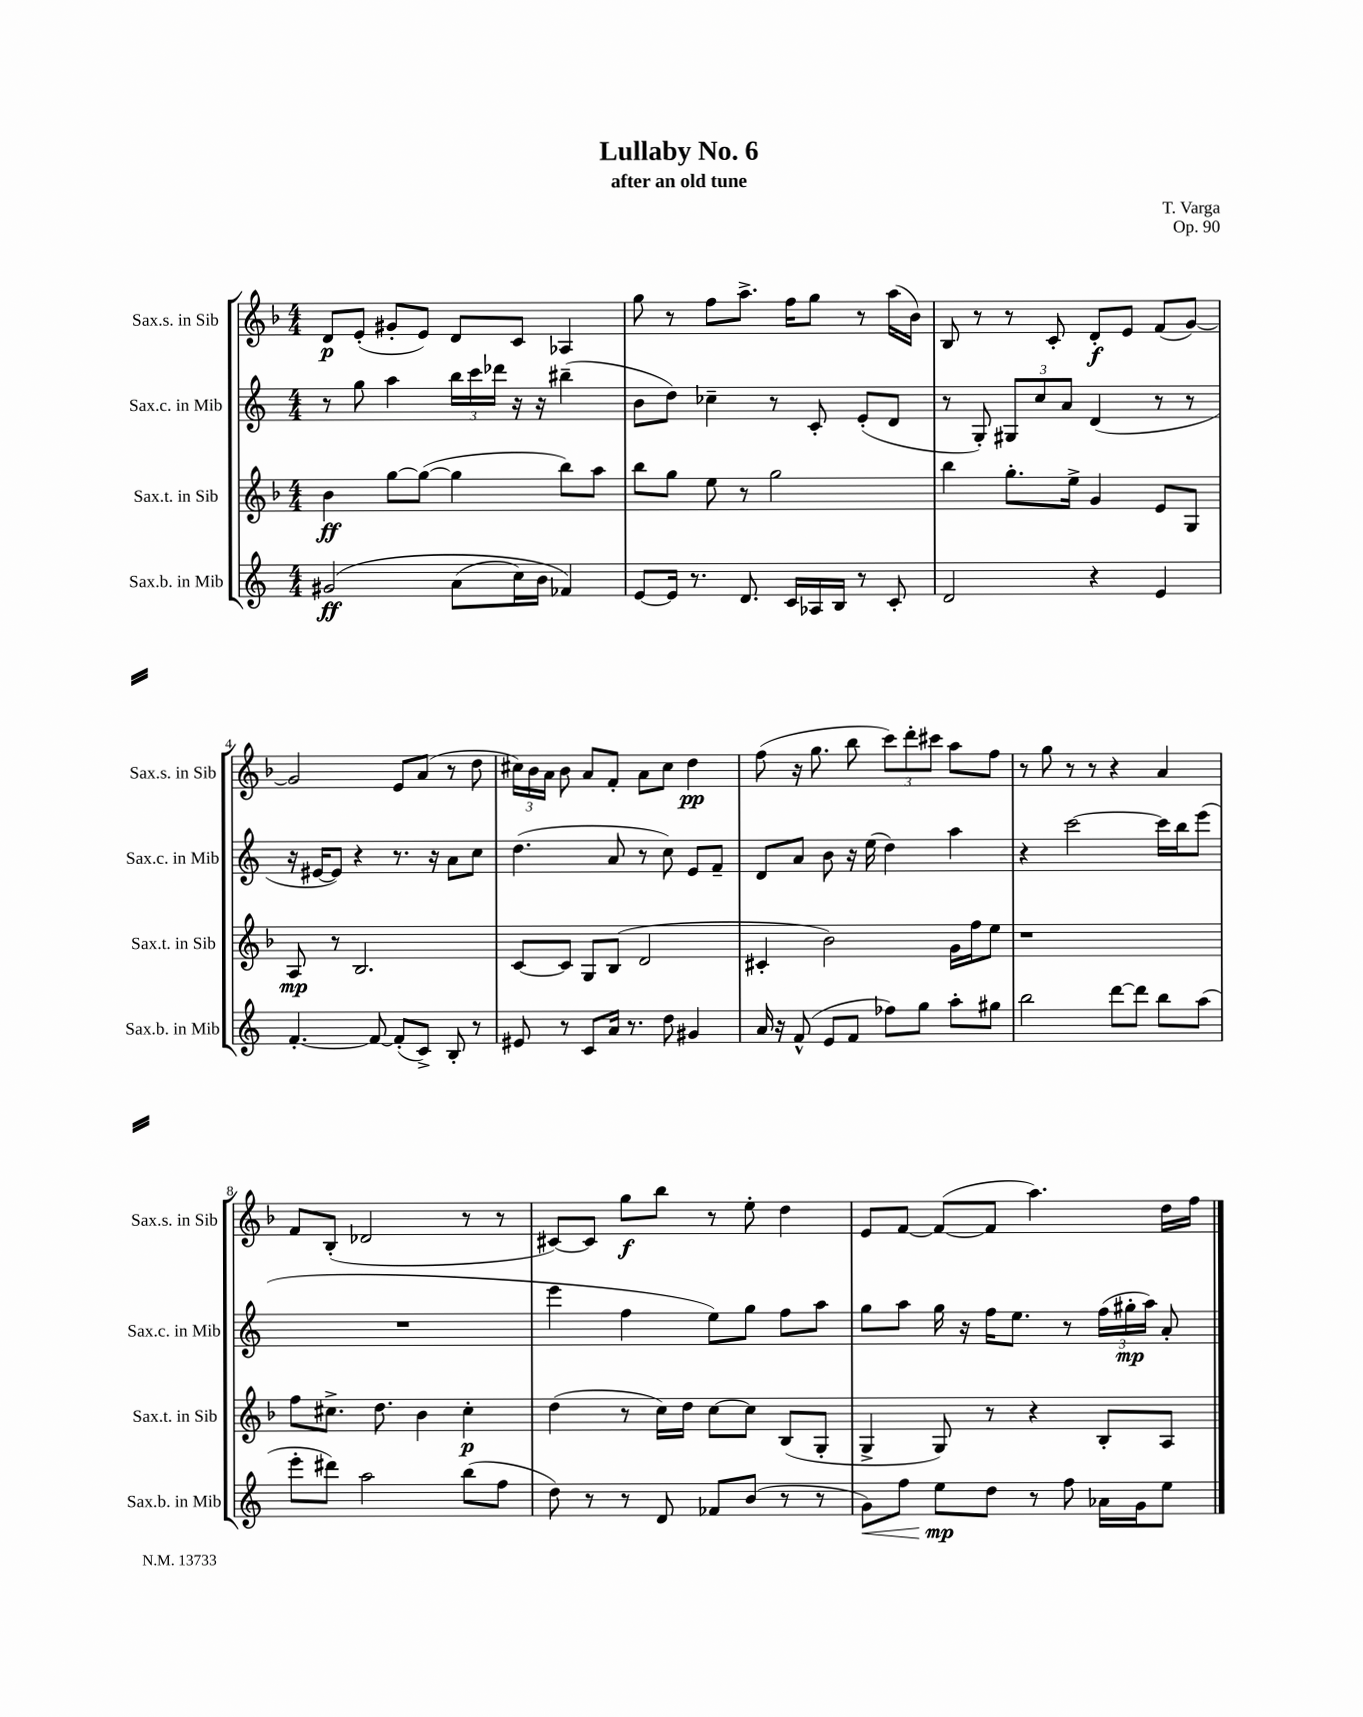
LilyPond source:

\header { title = "Lullaby No. 6" composer = "T. Varga" subtitle = "after an old tune" opus = "Op. 90" }
<<
\new StaffGroup <<
\new Staff = "s0" \with { instrumentName = "Sax.s. in Sib" shortInstrumentName = "Sax.s. in Sib" } {
    \clef treble \key f \major \numericTimeSignature \time 4/4
    \autoBeamOff d'8[\p e'8]-.( gis'8[-. e'8]) d'8[ c'8] aes4 |
    g''8 r8 f''8[ a''8.]-> f''16[ g''8] r8 a''16[( bes'16]) |
    bes8 r8 r8 c'8-. d'8[-.\f e'8] f'8[( g'8]~) |
    g'2 e'8[ a'8]( r8 d''8 |
    \tuplet 3/2 { cis''16[) bes'16 a'16] } bes'8 a'8[ f'8]-. a'8[ cis''8] d''4\pp |
    f''8( r16 g''8. bes''8 \tuplet 3/2 { c'''8[) d'''8-. cis'''8] } a''8[ f''8] |
    r8 g''8 r8 r8 r4 a'4 |
    f'8[ bes8]-.( des'2 r8 r8 |
    cis'8[~) cis'8] g''8[\f bes''8] r8 e''8-. d''4 |
    e'8[ f'8]~ f'8[~( f'8] a''4.) d''16[ f''16] \bar "|." |
}
\new Staff = "s1" \with { instrumentName = "Sax.c. in Mib" shortInstrumentName = "Sax.c. in Mib" } {
    \clef treble \key c \major \numericTimeSignature \time 4/4
    \autoBeamOff r8 g''8 a''4 \tuplet 3/2 { b''16[ c'''16 des'''16] } r16 r16 bis''4--( |
    b'8[ d''8]) ces''4-- r8 c'8-. e'8[-.( d'8] |
    r8 g8-.) \tuplet 3/2 { gis8[ c''8 a'8] } d'4( r8 r8 |
    r16 eis'16[~ eis'8]) r4 r8. r16 a'8[ c''8] |
    d''4.( a'8 r8 c''8) e'8[ f'8]-- |
    d'8[ a'8] b'8 r16 e''16( d''4) a''4 |
    r4 c'''2~ c'''16[ b''16 e'''8]( |
    R1 |
    e'''4 f''4 e''8[) g''8] f''8[ a''8] |
    g''8[ a''8] g''16 r16 f''16[ e''8.] r8 \tuplet 3/2 { f''16[( gis''16-.\mp a''16]) } a'8-. \bar "|." |
}
\new Staff = "s2" \with { instrumentName = "Sax.t. in Sib" shortInstrumentName = "Sax.t. in Sib" } {
    \clef treble \key f \major \numericTimeSignature \time 4/4
    \autoBeamOff bes'4\ff g''8[~ g''8]~( g''4 bes''8[) a''8] |
    bes''8[ g''8] e''8 r8 g''2 |
    bes''4 g''8.[-. e''16]-> g'4 e'8[ g8] |
    a8\mp r8 bes2. |
    c'8[~ c'8] g8[ bes8]( d'2 |
    cis'4-. bes'2) g'16[ f''16 e''8] |
    r1 |
    f''8[ cis''8.]-> d''8. bes'4 cis''4-.\p |
    d''4( r8 c''16[) d''16] c''8[~ c''8] bes8[( g8]-. |
    g4-> g8) r8 r4 bes8[-. a8] \bar "|." |
}
\new Staff = "s3" \with { instrumentName = "Sax.b. in Mib" shortInstrumentName = "Sax.b. in Mib" } {
    \clef treble \key c \major \numericTimeSignature \time 4/4
    \autoBeamOff gis'2\ff\( a'8[( c''16) b'16] fes'4\) |
    e'8[~ e'16] r8. d'8. c'16[ aes16 b16] r8 c'8-. |
    d'2 r4 e'4 |
    f'4.~-. f'8~ f'8[-.( c'8]->) b8-. r8 |
    eis'8 r8 c'8[ a'16] r8. d''8 gis'4 |
    a'16 r16 f'8-^( e'8[ f'8] fes''8[) g''8] a''8[-. gis''8] |
    b''2 d'''8[~ d'''8] b''8[ a''8]( |
    e'''8[-. dis'''8]) a''2 b''8[( f''8] |
    d''8) r8 r8 d'8 fes'8[ b'8]( r8 r8 |
    g'8[\<) f''8] e''8[\mp\! d''8] r8 f''8 aes'16[ g'16 e''8] \bar "|." |
}
>>
>>
